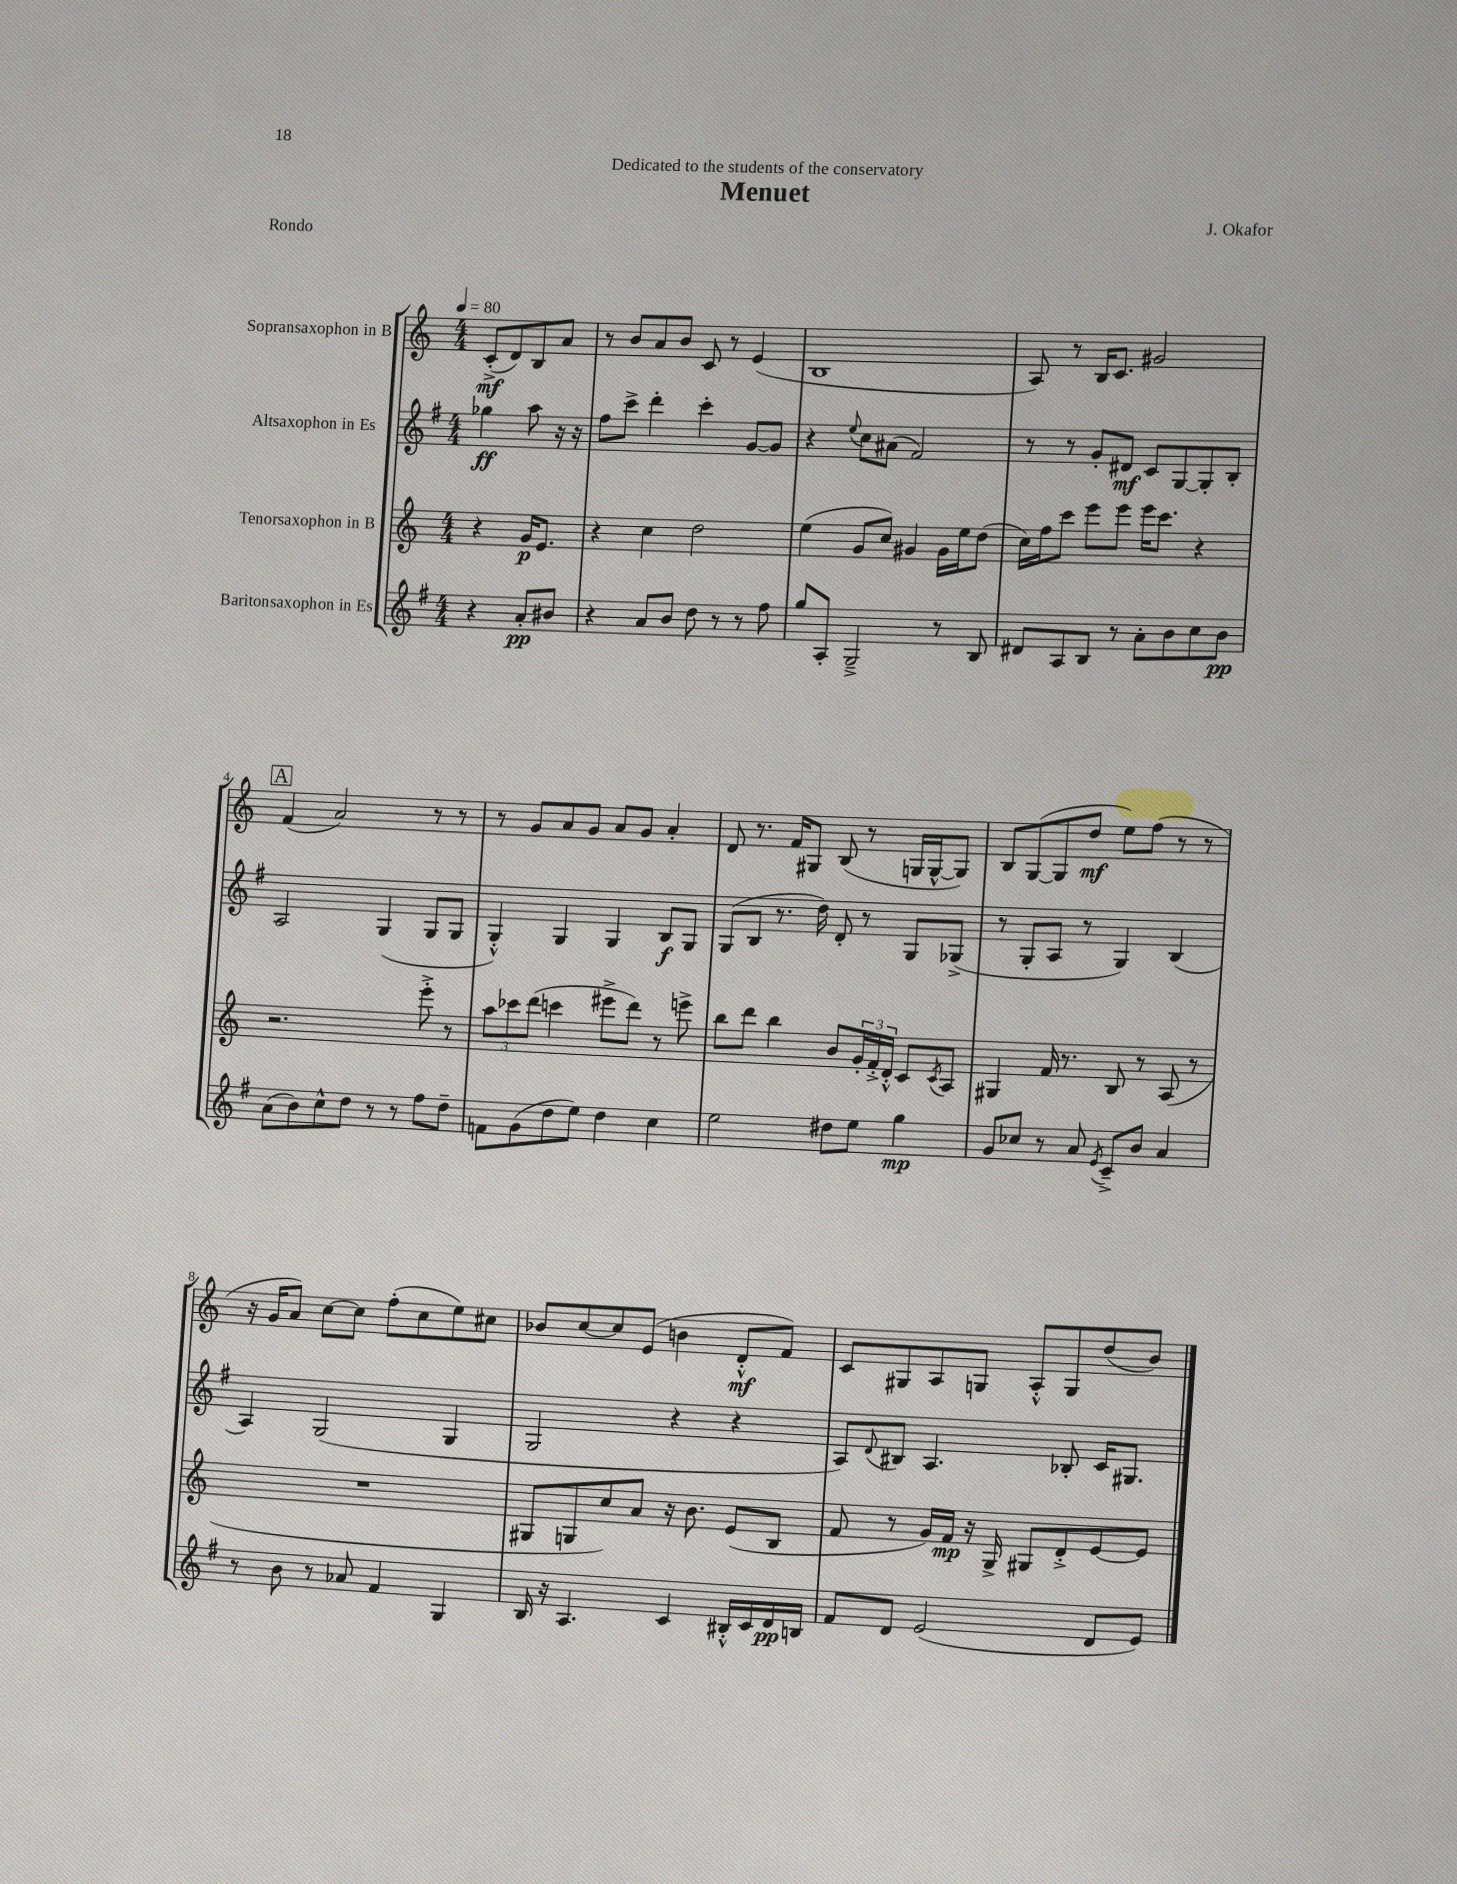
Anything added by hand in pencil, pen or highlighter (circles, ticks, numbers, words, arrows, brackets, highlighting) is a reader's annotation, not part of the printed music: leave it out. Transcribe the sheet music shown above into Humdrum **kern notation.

**kern	**dynam	**kern	**dynam	**kern	**dynam	**kern	**dynam
*part4	*part4	*part3	*part3	*part2	*part2	*part1	*part1
*staff4	*staff4	*staff3	*staff3	*staff2	*staff2	*staff1	*staff1
*I"Baritonsaxophon in Es	*	*I"Tenorsaxophon in B	*	*I"Altsaxophon in Es	*	*I"Sopransaxophon in B	*
*clefG2	*	*clefG2	*	*clefG2	*	*clefG2	*
*k[f#]	*	*k[]	*	*k[f#]	*	*k[]	*
*M4/4	*	*M4/4	*	*M4/4	*	*M4/4	*
*MM80	*	*MM80	*	*MM80	*	*MM80	*
=	=	=	=	=	=	=	=
4r	.	4r	.	4gg-X\	ff	(8c'^/L	mf
.	.	.	.	.	.	8d/)	.
8a'/L	pp	16g/KL	p	8aa\	.	8B/	.
.	.	8.e/J	.	.	.	.	.
8b#X/J	.	.	.	16r	.	8a/J	.
.	.	.	.	16r	.	.	.
=1	=1	=1	=1	=1	=1	=1	=1
4r	.	4r	.	8ff#\L	.	8r	.
.	.	.	.	8ccc^\J	.	8b/L	.
8a/L	.	4cc\	.	4ddd'\	.	8a/	.
8b/J	.	.	.	.	.	8b/J	.
8dd\	.	2dd\	.	4ccc'\	.	8c/	.
8r	.	.	.	.	.	8r	.
8r	.	.	.	[8g/L	.	(4e/	.
8ff#\	.	.	.	8g/J]	.	.	.
=2	=2	=2	=2	=2	=2	=2	=2
8gg/L	.	(4ee\	.	4r	.	1B	.
8A'/J	.	.	.	.	.	.	.
.	.	.	.	8qqee/	.	.	.
2G~^/	.	8g/L	.	8cc\L	.	.	.
.	.	8cc/J)	.	(8a#X\J	.	.	.
.	.	4g#X/	.	2f#/)	.	.	.
8r	.	16g#\LL	.	.	.	.	.
.	.	16ee\J	.	.	.	.	.
8B/	.	(8dd\J	.	.	.	.	.
=3	=3	=3	=3	=3	=3	=3	=3
8d#X/L	.	16cc\LL)	.	8r	.	8A/)	.
.	.	16ff\J	.	.	.	.	.
8A/	.	8ccc\J	.	8r	.	8r	.
8B/J	.	8eee\L	.	8g'/L	.	16B/KL	.
.	.	.	.	.	.	8.c/J	.
8r	.	8eee\J	.	8d#X/J	mf	.	.
8a'\L	.	16eee\KL	.	8c/L	.	2g#X/	.
.	.	8.ccc\J	.	.	.	.	.
8b\	.	.	.	[8G/	.	.	.
8cc\	.	4r	.	8G'/]	.	.	.
8b\J	pp	.	.	8B'/J	.	.	.
!!LO:LB:g=z
!!LO:REH:place=s1:t=A
=4	=4	=4	=4	=4	=4	=4	=4
(8a\L	.	2.r	.	2A/	.	(4f/	.
8b\)	.	.	.	.	.	.	.
8cc^^\	.	.	.	.	.	2a/)	.
8dd\J	.	.	.	.	.	.	.
8r	.	.	.	(4G/	.	.	.
8r	.	.	.	.	.	.	.
8ff#\L	.	8eee'^\	.	8G/L	.	8r	.
8dd~\J	.	8r	.	8G/J	.	8r	.
=5	=5	=5	=5	=5	=5	=5	=5
8fn\L	.	12aa\L	.	4G'^^/)	.	8r	.
.	.	12ccc-X\	.	.	.	.	.
(8g\	.	.	.	.	.	8g/L	.
.	.	(12ddd\J	.	.	.	.	.
8dd\	.	4cccn\	.	4G/	.	8a/	.
8ee\J)	.	.	.	.	.	8g/J	.
4dd\	.	8eee#X^\L	.	4G/	.	8a/L	.
.	.	8ddd\J)	.	.	.	8g/J	.
4cc\	.	8r	.	8B/L	f	4a'/	.
.	.	8eeen^\	.	8G/J	.	.	.
=6	=6	=6	=6	=6	=6	=6	=6
2ee\	.	8bb\L	.	(8G/L	.	8d/	.
.	.	8ddd\J	.	8B/J	.	8.r	.
.	.	4bb\	.	8.r	.	.	.
.	.	.	.	.	.	16f/KL	.
.	.	.	.	.	.	8G#X/J	.
.	.	.	.	16dd\)	.	.	.
8dd#X\L	.	8b/L	.	8d'/	.	(8B/	.
8ee\J	.	24g'/L	.	8r	.	8r	.
.	.	24f'^/	.	.	.	.	.
.	.	24d'^^/JJ	.	.	.	.	.
4gg\	mp	8c/L	.	8G/L	.	16Gn/LL	.
.	.	.	.	.	.	[16G^^/J	.
.	.	8qc/	.	.	.	.	.
.	.	8A/J	.	(8G-X^/J	.	8G/J])	.
=7	=7	=7	=7	=7	=7	=7	=7
8g/L	.	4G#X/	.	8r	.	8B/L	.
8cc-X/J	.	.	.	8G'/L	.	([8G/	.
8r	.	16f/	.	8A/J	.	8G/]	.
.	.	8.r	.	.	.	.	.
8a/	.	.	.	8r	.	8dd/J	mf
8qe/	.	.	.	.	.	.	.
8c~^/L	.	8B/	.	4G/)	.	8ee\L)	.
8b/J	.	8r	.	.	.	(8ff\J	.
4a/	.	(8A/	.	(4B/	.	8r	.
.	.	8r	.	.	.	8r	.
!!LO:LB:g=z
=8	=8	=8	=8	=8	=8	=8	=8
8r	.	1r	.	4A/)	.	16r	.
.	.	.	.	.	.	16g/KL	.
8b\	.	.	.	.	.	8a/J)	.
8r	.	.	.	(2G/	.	[8cc\L	.
8a-X/	.	.	.	.	.	8cc\J]	.
4f#/	.	.	.	.	.	(8ff'\L	.
.	.	.	.	.	.	8cc\	.
4G/	.	.	.	4G/	.	8ee\)	.
.	.	.	.	.	.	8cc#X\J	.
=9	=9	=9	=9	=9	=9	=9	=9
16B/	.	8G#X/L	.	2G/	.	8b-X/L	.
16r	.	.	.	.	.	.	.
4.A/	.	8Gn/	.	.	.	[8cc/	.
.	.	8cc/)	.	.	.	8cc/]	.
.	.	8a/J	.	.	.	(8e/J	.
4c/	.	16r	.	4r	.	4bn\	.
.	.	8.b\	.	.	.	.	.
16B#X'^^/LL	.	(8e/L	.	4r	.	8d'^^/L	mf
16c/	.	.	.	.	.	.	.
16d/	pp	8B/J	.	.	.	8f/J)	.
16Bn/JJ	.	.	.	.	.	.	.
=10	=10	=10	=10	=10	=10	=10	=10
8f#/L	.	8f/	.	8A/L)	.	8c/L	.
.	.	.	.	8qqd/	.	.	.
8d/J	.	8r	.	8B#X/J	.	8G#X/	.
(2e/	.	16g/LL)	.	4.A/	.	8A/	.
.	.	16f/JJ	mp	.	.	.	.
.	.	16r	.	.	.	8Gn/J	.
.	.	16G^/	.	.	.	.	.
.	.	8G#X/L	.	.	.	8A'^^/L	.
.	.	8d'^/	.	8B-X'/	.	8G/	.
8d/L	.	[8e/	.	16c/KL	.	(8dd/	.
.	.	.	.	8.G#X/J	.	.	.
8e/J)	.	8e/J]	.	.	.	8b/J)	.
==	==	==	==	==	==	==	==
*-	*-	*-	*-	*-	*-	*-	*-
